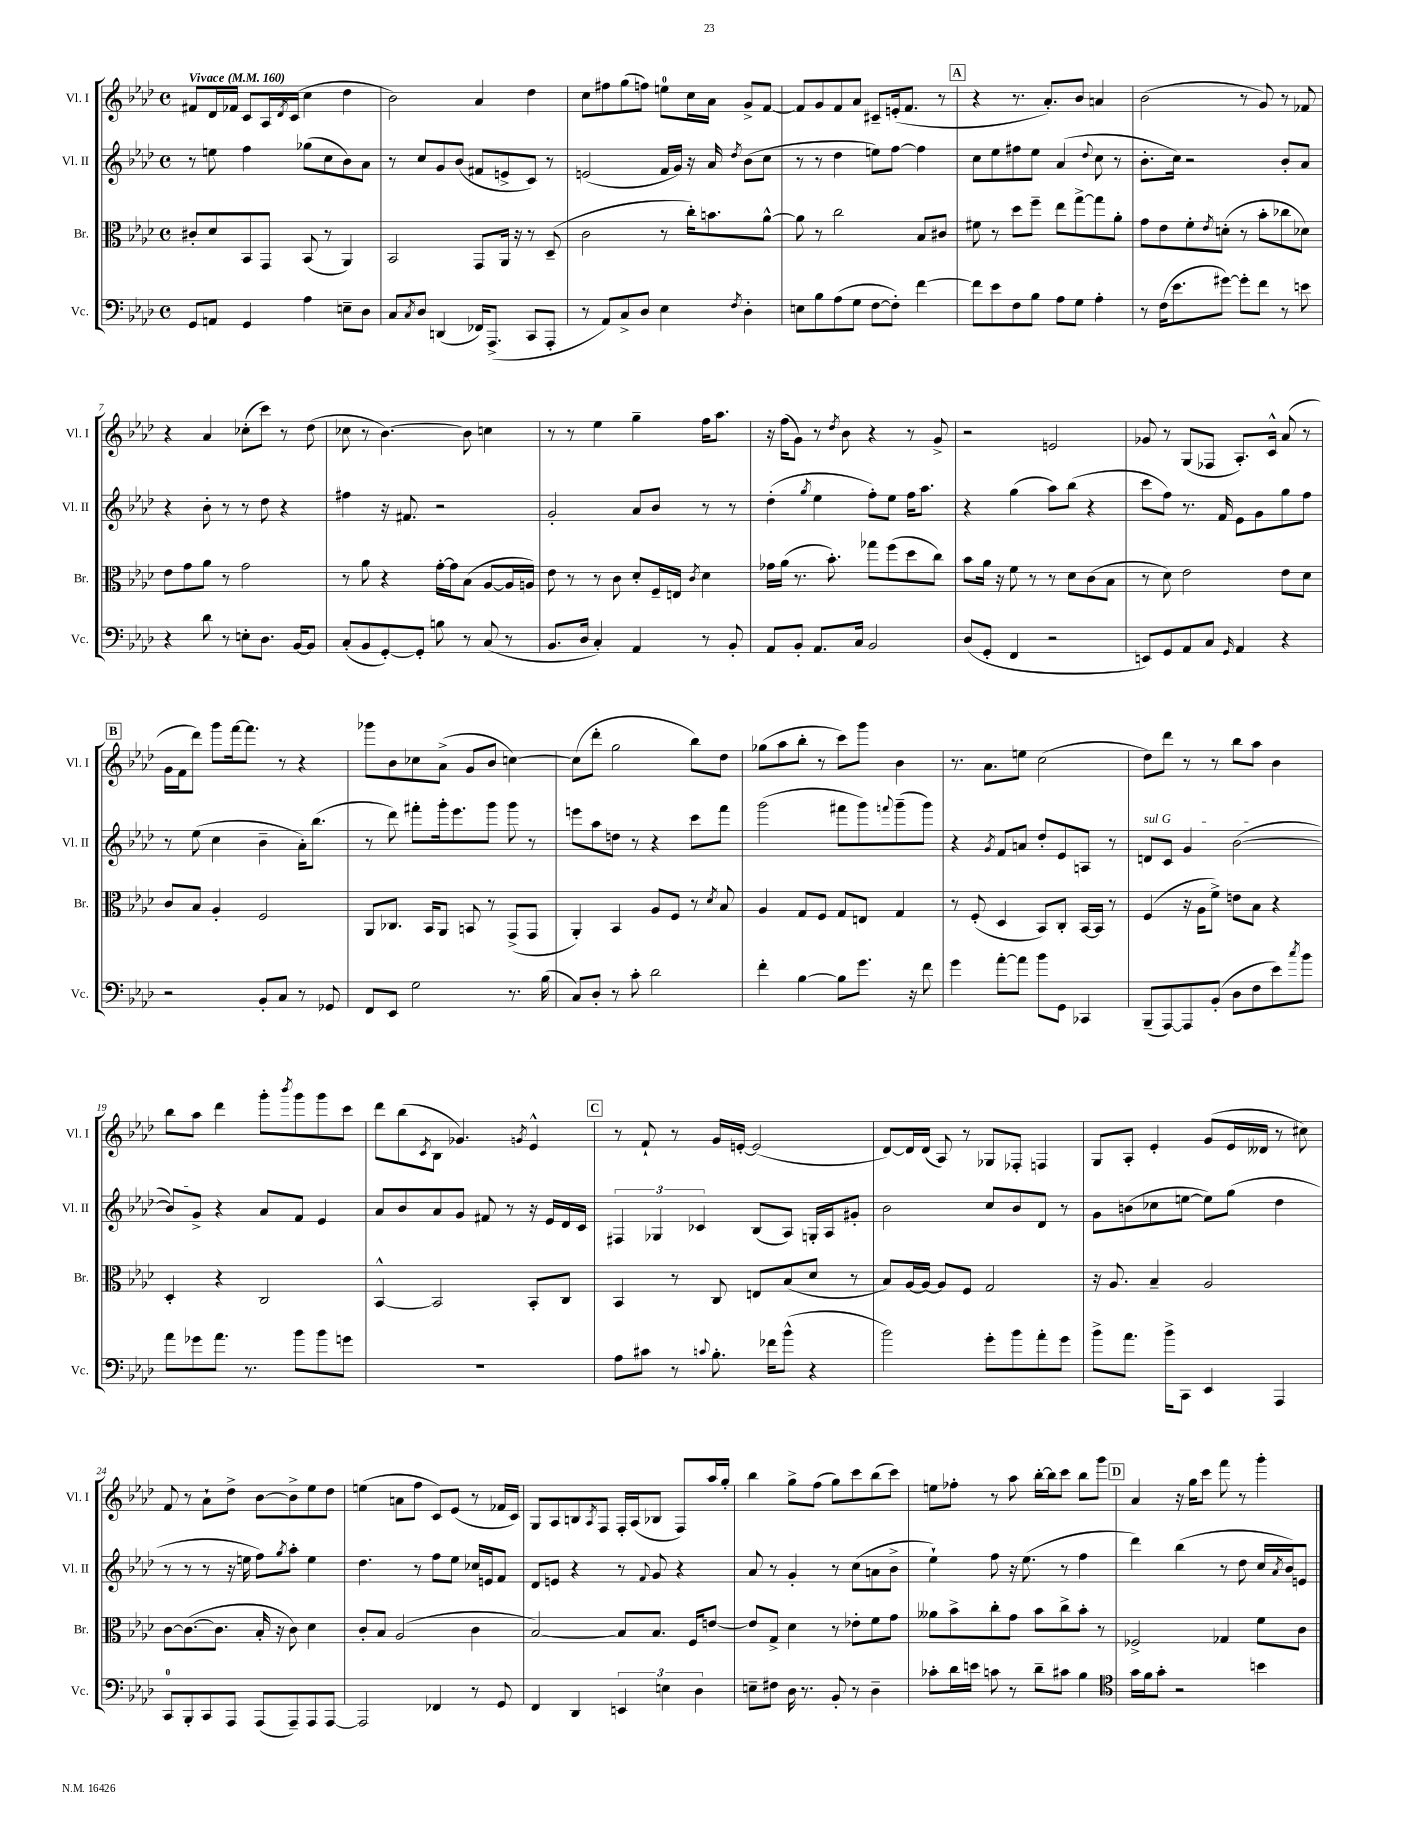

**kern	**kern	**kern	**kern
*part4	*part3	*part2	*part1
*staff4	*staff3	*staff2	*staff1
*I"Vc.	*I"Br.	*I"Vl. II	*I"Vl. I
*I'Vc.	*I'Br.	*I'Vl. II	*I'Vl. I
*clefF4	*clefC3	*clefG2	*clefG2
*k[b-e-a-d-]	*k[b-e-a-d-]	*k[b-e-a-d-]	*k[b-e-a-d-]
*M4/4	*M4/4	*M4/4	*M4/4
*met(c)	*met(c)	*met(c)	*met(c)
*MM160	*MM160	*MM160	*MM160
=1	=1	=1	=1
!	!	!	!LO:TX:a:B:t=Vivace
8GG/L	8c#X'/L	8r	8f#X/L
8AAn/J	8d-/	8een\	16d-/L
.	.	.	16f-X/JJ
4GG/	8BB-/	4ff\	8c/L
.	8GG/J	.	16A-/L
.	.	.	8qd-/
.	.	.	(16c/JJ
4A-\	(8BB-/	(8gg-X\L	4cc\
.	8r	8cc\	.
8En~\L	4AA-/)	8b-\)	4dd-\
8D-\J	.	8a-\J	.
=2	=2	=2	=2
8C/L	2BB-/	8r	2b-\)
8qC/	.	.	.
8D-/J	.	8cc/L	.
(4DDn/	.	8g/	.
.	.	(8b-/J	.
16FF-X/KL)	8GG/L	8f#X/L	4a-/
(8.AAA-^/J	.	.	.
.	16AA-/Jk	8en^/	.
.	16r	.	.
8CC/L	8r	8c/J)	4dd-\
8AAA-'/J	(8D-~/	8r	.
=3	=3	=3	=3
8r	2c\	(2en/	8cc\L
8AA-/L)	.	.	8ff#X\
8C^/	.	.	(8gg\
8D-/J	.	.	8ffn\J)
4E-\	8r	16f/LL	8een\L
.	.	16g/JJ)	.
.	16cc'\KL)	16r	16cc\L
.	8.bn\	16a-/	16a-\JJ
8qF/	.	8qdd-/	.
4D-'\	.	(8b-\L	8g^/L
.	[8a-^^\J	8cc\J	[8f/J
=4	=4	=4	=4
8En\L	8a-\]	8r	8f/L]
8B-\	8r	8r	8g/
(8A-\	2cc\	4dd-\	8f/
8G\J	.	.	8a-/J
[8F\L	.	8een\L)	8c#X~/L
8F'\J])	.	[8ff\J	(16en'/k
.	.	.	8.f/J
[4f\	8B-/L	4ff\]	.
.	8c#X/J	.	8r
!!LO:REH:place=s1:t=A
=5	=5	=5	=5
8f\L]	8f#X\	8cc\L	4r
8e-\	8r	8ee-\	.
8F\	8dd-\L	8ff#X\	8.r
8B-\J	8ff~\J	8ee-\J	.
.	.	.	8.a-'/L)
8A-\L	8ee-\L	(4a-/	.
8G\J	[8gg^\	.	8b-/J
.	.	8qqdd-/	.
4A-'\	8gg\]	8cc\	4an/
.	8a-'\J	8r	.
=6	=6	=6	=6
8r	8g\L	8.b-'\L	(2b-\
(16F\KL	8e-\	.	.
8.e-\	.	16cc\Jk)	.
.	8f'\	2r	.
.	8qe-/	.	.
[8g#X\J)	(8dn'\J	.	.
8g#'\L]	8r	.	8r
8f\J	8b-'\L	.	8g/)
8r	8cc-X\	8b-'/L	8r
8en\	8d-X\J)	8a-/J	8f-X/
!!LO:LB:g=z
=7	=7	=7	=7
4r	8e-\L	4r	4r
.	8g\	.	.
8d-\	8a-\J	8b-'\	4a-/
8r	8r	8r	.
8En'\L	2g\	8r	(8cc-X'\L
8.D-\J	.	8dd-\	8ccc\J)
.	.	4r	8r
[16BB-/KL	.	.	.
8BB-/J]	.	.	(8dd-\
=8	=8	=8	=8
(8C'/L	8r	4ff#X\	8cc-X\
8BB-/	8a-\	.	8r
[8GG'/)	4r	16r	[4.b-\)
.	.	8.f#X/	.
8GG'/J]	.	.	.
8Bn\	[16g'\LL	2r	.
.	16g\J]	.	.
8r	(8B-\J	.	8b-\]
(8C/	[8A-/L	.	4ccn\
8r	16A-/L]	.	.
.	16An/JJ)	.	.
=9	=9	=9	=9
8.BB-/L	8e-\	2g'/	8r
.	8r	.	8r
16D-/Jk	.	.	.
4C'/)	8r	.	4ee-\
.	8c\	.	.
4AA-/	8d-'/L	8a-/L	4gg~\
.	16F~/L	8b-/J	.
.	16En/JJ	.	.
.	8qc/	.	.
8r	4d-\	8r	16ff\KL
.	.	.	8.aa-\J
8BB-'/	.	8r	.
=10	=10	=10	=10
8AA-/L	16g-X\LL	(4dd-'\	16r
.	(16a-\JJ	.	(16ff\KL
8BB-'/J	8.r	.	8g\J)
.	.	8qgg/	.
8.AA-/L	.	4ee-\	8r
.	8.b-'\)	.	.
.	.	.	8qdd-/
.	.	.	8b-\
16C/Jk	.	.	.
2BB-/	8gg-X\L	8ff'\L)	4r
.	(8ff\	8ee-\J	.
.	8dd-\	16ff\KL	8r
.	.	8.aa-\J	.
.	8cc\J)	.	8g^/
=11	=11	=11	=11
(8D-/L	8b-\L	4r	2r
8GG'/J	16a-\Jk	.	.
.	16r	.	.
4FF/	8f\	(4gg\	.
.	8r	.	.
2r	8r	8aa-\L)	2en/
.	8d-\L	(8bb-\J	.
.	(8c\	4r	.
.	8B-\J	.	.
=12	=12	=12	=12
8EEn/L)	8r	8ccc\L	8g-X/
8GG/	8d-\)	8ff\J)	8r
8AA-/	2e-\	8.r	(8G/L
8C/J	.	.	8F-X/J
.	.	16f/	.
16qqGG/	.	.	.
4AA-/	.	8e-\L	8.A-'/L)
.	.	8g\	.
.	.	.	16c^^/Jk
4r	8e-\L	8gg\	(8a-/
.	8d-\J	8ff\J	8r
!!LO:LB:g=z
!!LO:REH:place=s1:t=B
=13	=13	=13	=13
2r	8c/L	8r	16g\LL
.	.	.	16f\J
.	8B-/J	(8ee-\	8ddd-\J)
.	4A-'/	4cc\	8ggg\L
.	.	.	[16fff\k
.	.	.	8.fff\J]
8BB-'/L	2F/	4b-~\	.
8C/J	.	.	8r
8r	.	16a-'\KL)	4r
.	.	(8.bb-\J	.
8GG-X/	.	.	.
=14	=14	=14	=14
8FF/L	8AA-/L	8r	8ggg-X\L
8EE-/J	8.C-X/J	8ddd-\)	8b-\
2G\	.	8fff#X'\L	8cc-X\
.	16BB-/KL	.	.
.	8AA-/J	16ggg'\k	(8a-^\J
.	.	8.eee-\	.
.	8BBn/	.	8g/L
.	8r	8ggg\J	8b-/J
8.r	(8GG^/L	8ggg\	[4ccn\)
.	8GG/J	8r	.
(16B-\	.	.	.
=15	=15	=15	=15
8C/L)	4AA-'/)	8eeen\L	(8cc\L]
8D-'/J	.	8aa-\	8ddd-'\J
8r	4BB-/	8ddn\J	2gg\
8c'\	.	8r	.
2d-\	8A-/L	4r	.
.	8F/J	.	.
.	8r	8ccc\L	8bb-\L)
.	8qd-/	.	.
.	8B-/	8fff\J	8dd-\J
=16	=16	=16	=16
4f'\	4A-/	(2ggg\	(8gg-X\L
.	.	.	8aa-\
[4B-\	8G/L	.	8bb-'\J
.	8F/J	.	8r
8B-\L]	8G/L	8fff#X\L	8ccc\L)
8.g\J	8En/J	8ggg\)	8ggg\J
.	.	8qqfffn/	.
.	4G/	(8ggg~\	4b-\
16r	.	.	.
8f\	.	8ggg\J)	.
=17	=17	=17	=17
4g\	8r	4r	8.r
.	(8F'/	.	.
.	.	.	8.a-\L
.	.	8qg/	.
[8a-'\L	4D-/	8f/L	.
8a-\J]	.	8an/J	8een\J
8b-\L	8BB-/L)	8dd-'/L	(2cc\
8GG\J	8C'/J	8e-/	.
4CC-X/	[16BB-/LL	8An/J	.
.	16BB-/JJ]	.	.
.	8r	8r	.
=18	=18	=18	=18
!	!	!LO:TX:a:i:t=sul G	!
(8BBB-~/L	(4F/	8dn/L	8dd-\L)
[8AAA-/)	.	8c/J	8ddd-\J
8AAA-/]	16r	4g/	8r
.	16A-\KL	.	.
(8BB-'/J	8f^\J)	.	8r
8D-\L	8en\L	([2b-\	8bb-\L
8F\	8B-\J	.	8aa-\J
8e-\)	4r	.	4b-\
8qcc/	.	.	.
8b-\J	.	.	.
!!LO:LB:g=z
=19	=19	=19	=19
8a-\L	4D-'/	8b-/L])	8bb-\L
8g-X\	.	8g^/J	8aa-\J
8.a-\J	4r	4r	4ddd-\
8.r	.	.	.
.	2C/	8a-/L	8ggg'\L
.	.	.	8qbbb-/
8b-\L	.	8f/J	8ggg\
8b-\	.	4e-/	8ggg\
8gn\J	.	.	8ccc\J
=20	=20	=20	=20
1r	[4BB-^^/	8a-/L	8ddd-\L
.	.	8b-/	(8bb-\
.	.	.	8qc/
.	2BB-/]	8a-/	8B-\J
.	.	8g/J	4.g-X/)
.	.	8f#X/	.
.	.	8r	.
.	.	.	8qgn/
.	8BB-'/L	16r	4e-^^/
.	.	16e-/LL	.
.	8C/J	16d-/	.
.	.	16c/JJ	.
!!LO:REH:place=s1:t=C
=21	=21	=21	=21
8A-\L	4BB-/	6F#X/	8r
8c#X\J	.	.	8f`/
.	.	6G-X/	.
8r	8r	.	8r
.	.	6c-X/	.
8qqcn/	.	.	.
8.B-'\	8C/	.	16g/LL
.	.	.	[16en'/JJ
.	8En/L	(8B-/L	(2e/]
16f-X\KL	.	.	.
(8b-^^\J	(8B-/	8A-/J)	.
4r	8d-/J	16Gn'/LL	.
.	.	16A-/J	.
.	8r	8g#X'/J	.
=22	=22	=22	=22
2b-\)	8B-/L)	2b-\	[8d-/L)
.	[16A-/L	.	16d-/L]
.	16A-/JJ_	.	(16d-/JJ
.	8A-/L]	.	8A-/)
.	8F/J	.	8r
8g'\L	2G/	8cc/L	8G-X/L
8b-\	.	8b-/	8F-X'/J
8a-'\	.	8d-/J	4Fn/
8g\J	.	8r	.
=23	=23	=23	=23
8b-^\L	16r	8g\L	8G/L
.	8.A-/	.	.
8.a-\J	.	(8bn\	8A-'/J
.	4B-~/	8cc-X\	4e-'/
16b-^\KL	.	.	.
8CC\J	.	[8een\J	.
4EE-/	2A-/	8ee\L])	(8g/L
.	.	(8gg\J	16e-/L
.	.	.	16d--X/JJ
4AAA-/	.	4dd-\	8r
.	.	.	8cc#X\)
!!LO:LB:g=z
=24	=24	=24	=24
8CC/L	[8c\L	8r	8f/
8BBB-'/	(8.c\_	8r	8r
8CC/	.	8r	8a-`\L
.	8.c\J]	.	.
8AAA-/J	.	16r	8dd-^\J
.	.	16een\	.
(8AAA-/L	16B-'/	8ff\L)	[8b-\L
.	16r	.	.
.	.	8qgg/	.
8AAA-~/)	8c\)	8aa-'\J	8b-^\]
8AAA-/	4d-\	4ee\	8ee-\
[8AAA-/J	.	.	8dd-\J
=25	=25	=25	=25
2AAA-/]	8c'/L	4.dd-\	(4een\
.	8B-/J	.	.
.	(2A-/	.	8an\L
.	.	8r	8ff\J
4FF-X/	.	8ff\L	8c/L)
.	.	8ee-\J	(8e-/J
8r	4c\	16cc-X/LL	8r
.	.	16en/J	.
8GG/	.	8f/J	16f-X/LL
.	.	.	16c/JJ)
=26	=26	=26	=26
4FF/	[2B-/)	8d-/L	8G/L
.	.	8en/J	8A-/
4DD-/	.	4r	8Bn/
.	.	.	8qA-/
.	.	.	8F/J
6EEn/	8B-/L]	8r	16F'/LL
.	.	.	(16A-/J
.	.	8qqf/	.
.	8.B-/J	8g/	8B-X/J
6En\	.	.	.
.	.	4r	8F/L)
.	16F/KL	.	.
6D-\	.	.	.
.	[8en/J	.	16aa-/L
.	.	.	16gg'/JJ
=27	=27	=27	=27
8En~\L	8e/L]	8a-/	4bb-\
8F#X\J	8G^/J	8r	.
16D-\	4d-\	4g'/	8gg^\L
8.r	.	.	.
.	.	.	(8ff\J
8BB-'/	8r	8r	8gg\L)
8r	8e-X'\L	(8cc\L	8ccc\
4D-~\	8f\	8an\	(8bb-\
.	8g\J	8b-^\J	8ccc\J)
=28	=28	=28	=28
8c-X'\L	8a--X\L	4ee-`\)	8een\L
16d-\L	8b-^\	.	8ff-X'\J
16en\JJ	.	.	.
8cn\	8cc'\	8ff\	8r
8r	8g\J	16r	8aa-\
.	.	(8.ee-\	.
8d-~\L	8b-\L	.	[16bb-'\LL
.	.	.	16bb-\J]
8c#X\J	8cc^\	8r	8ccc\J
4B-\	8b-'\J	4ff\	8bb-\L
.	8r	.	8ggg\J
!!LO:REH:place=s1:t=D
=29	=29	=29	=29
*clefC4	*	*	*
16g\LL	2F-X^/	4ddd-\)	4a-/
16f\J	.	.	.
8g'\J	.	.	.
2r	.	(4bb-\	16r
.	.	.	16gg\KL
.	.	.	8ccc\J
.	4G-X/	8r	8fff\
.	.	8dd-\	8r
4bn\	8f\L	16cc/LL	4ggg'\
.	.	8qa-/	.
.	.	16b-/J)	.
.	8c\J	8en/J	.
==	==	==	==
*-	*-	*-	*-
